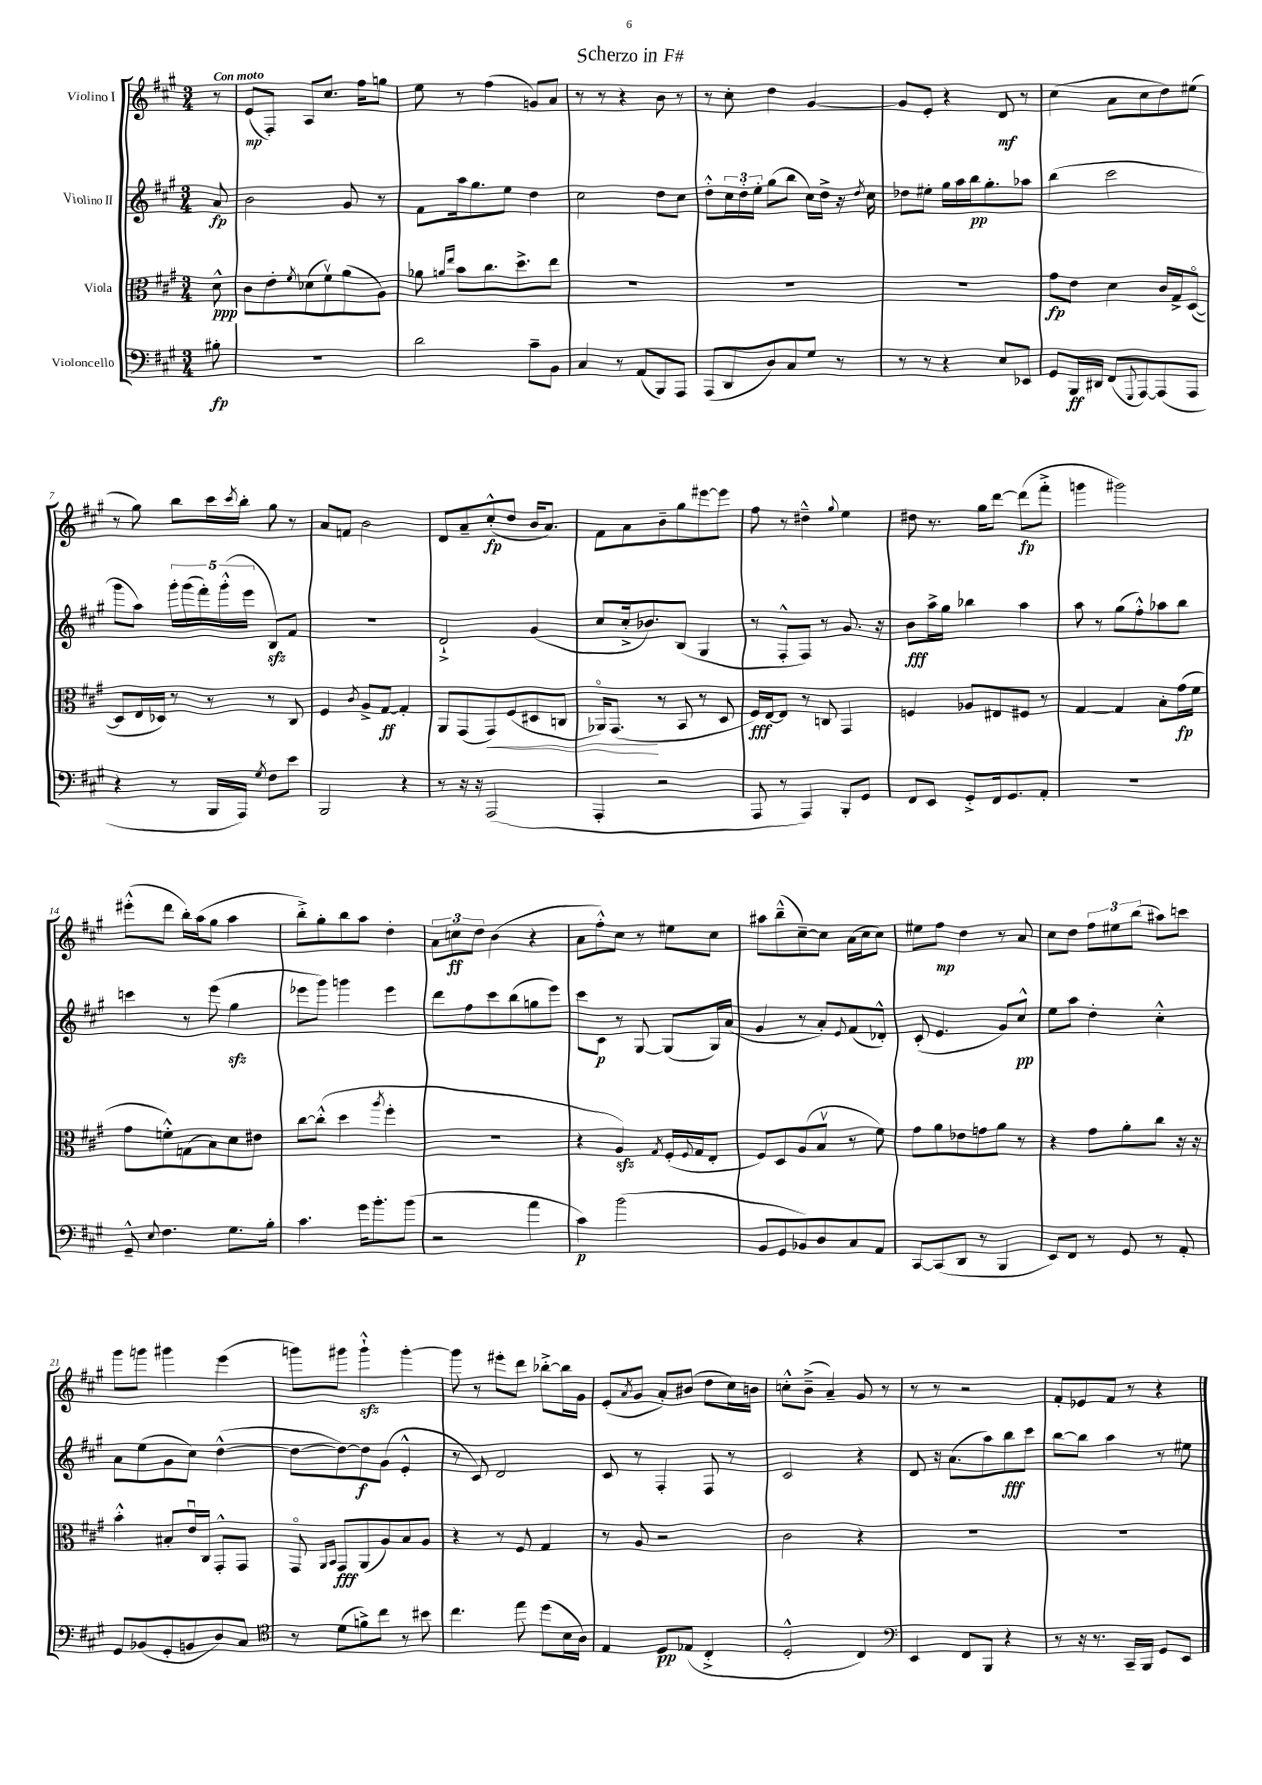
\header { title = "Scherzo in F#" }
<<
\new StaffGroup <<
\new Staff = "s0" \with { instrumentName = "Violino I" } {
    \clef treble \key a \major \numericTimeSignature \time 3/4 \partial 8 \tempo "Con moto"
    r8 |
    e'8\mp( fis8-.) a8 cis''8. fis''16 g''8 |
    e''8 r8 fis''4( g'8) a'8 |
    r8 r8 r4 b'8 r8 |
    r8 cis''8-. d''4 gis'4~ |
    gis'8 e'8-. r4 d'8\mf r8 |
    cis''4( a'8 cis''8 d''8) eis''8( |
    r8 gis''8) b''8 cis'''16 \acciaccatura { cis'''8 } b''16-. gis''8 r8 |
    a'8 f'8 b'2 |
    d'8 a'8-- cis''8-.-^\fp( d''8 b'16 a'8.) |
    fis'8 a'8 b'8-- gis''8 eis'''8~ eis'''8 |
    fis''8 r8 dis''4---^ \appoggiatura { gis''8 } e''4 |
    dis''8 r8. gis''16 d'''8~ d'''8\fp( fis'''8-.-> |
    g'''4 gis'''2) |
    eis'''8-.-^( d'''8 b''16-.) a''16( gis''8 a''4 |
    b''8-.->) gis''8-. b''8 a''8 d''4-. |
    \tuplet 3/2 { a'8 c''8\ff d''8 } b'4( r4 |
    a'8 fis''8-.-^) cis''8 r8 eis''8 cis''8 |
    ais''8 b''8---^( cis''8~--) cis''8 a'16( cis''16 cis''8) |
    eis''8 fis''8\mp d''4 r8 a'8 |
    cis''8 d''8 \tuplet 3/2 { fis''8 eis''8 b''8( } ais''8) c'''8 |
    gis'''8 g'''8 gis'''4 e'''4( |
    g'''8) gis'''8 gis'''4-!-^\sfz gis'''4~-. |
    gis'''8 r8 eis'''8-. d'''8 bes''8~-.-> bes''16 gis'16 |
    e'8-.( \acciaccatura { a'8 } gis'8 a'8-.) bis'8( d''8 cis''16) b'16 |
    c''8-.-^ b'8--->( a'4--) gis'8 r8 |
    r8 r8 r2 |
    fis'8-. ees'8 fis'8 r8 r4 \bar "|." |
}
\new Staff = "s1" \with { instrumentName = "Violino II" } {
    \clef treble \key a \major \numericTimeSignature \time 3/4 \partial 8
    a'8\fp |
    b'2 gis'8 r8 |
    fis'8 a''16 gis''8. e''8 d''4 |
    cis''2 d''8 cis''8 |
    d''8-.-^ \tuplet 3/2 { cis''16 d''16-. e''16-. } gis''8( b''8 cis''16) d''16-> r16 \acciaccatura { d''8 } cis''16 |
    des''8 eis''8-. gis''16 a''16 b''16\pp gis''8.-. aes''8 |
    b''4( cis'''2 |
    gis'''8 a''8) \tuplet 5/4 { gis'''16-. gis'''16( fis'''16-.) gis'''16-.-^( e'''16 } b8\sfz) fis'8 |
    R2. |
    d'2-!-> gis'4( |
    cis''8 cis''16-.-> bes'8.) b8( gis4 |
    r8 fis8-.-^ fis8) r8 gis'8. r16 |
    b'8\fff a''16-> gis''16 bes''4 a''4 |
    a''8 r8 gis''8( fis''8-.-^) aes''8 b''8 |
    c'''4 r8 e'''8( gis''4\sfz |
    ees'''8 gis'''8) g'''4 ees'''4 |
    d'''8 fis''8 cis'''8 b''8( g''8 e'''8) |
    cis'''8 cis'8\p r8 gis8~ gis8( gis16) a'16( |
    gis'4 r8 a'8-.) \appoggiatura { e'8 } fis'8( des'8-.-^) |
    cis'8-.( e'4. gis'8) cis''8-^\pp |
    e''8 a''8 d''4-. cis''4-.-^ |
    a'8 e''8( gis'8 cis''8) d''4~-^( |
    d''8~ d''8~) d''8\f gis'8( e'4-.-^ |
    r8 cis'8) d'2 |
    cis'8 r8 fis4-. fis8 r8 |
    cis'2 r4 |
    d'8 r16 a'8.( a''8) b''8\fff cis'''8 |
    b''8~ b''8 a''4 r8 eis''8 \bar "|." |
}
\new Staff = "s2" \with { instrumentName = "Viola" } {
    \clef alto \key a \major \numericTimeSignature \time 3/4 \partial 8
    d'8-^\ppp |
    cis'8 e'8-. \acciaccatura { fis'8 } des'8( fis'8\upbow) a'8( a8) |
    aes'8 \grace { a'16 e''16 } b'8 cis''8. d''8.-> e''8 |
    R2. |
    R2. |
    R2. |
    gis'8\fp e'8 d'4 cis'16 gis16-> d8~\flageolet( |
    d8 e16 des16) r8 r8 r8 cis8 |
    fis4 \acciaccatura { cis'8 } a8-> gis8~\ff gis4-. |
    a,8 gis,8( gis,8\<) fis8( dis8 c8 |
    aes,16\flageolet) gis,8.\!( r8 b,8 r8 d8 |
    fis16\fff) e16~ e8 r8 c8 gis,4 |
    f4 aes8 eis8 fis8 r8 |
    gis4~ gis4 b8-. gis'16\fp( fis'16 |
    gis'8 f'8-.-^) g8( b8) d'8 eis'8 |
    cis''8~ cis''8-.-^( d''4 \acciaccatura { a''8 } fis''4-. |
    R2. |
    r4 a4\sfz) \acciaccatura { gis8 } fis16-.( \appoggiatura { fis8 } gis16 e8-. |
    fis8) d8 a8( b8\upbow r8 fis'8) |
    gis'8 a'8 ees'8 g'8 a'8 r8 |
    r4 gis'8 a'8-. cis''8 r16 r16 |
    b'4-.-^ bis8-. e'16\downbow cis16 gis,8-.-^ gis,8 |
    gis,8\flageolet \grace { a,16 b,16 } gis,8\fff a,8( a8) b8 a8 |
    r4 r8 fis8 gis4 |
    r8 a8 r2 |
    cis'2 r4 |
    R2. |
    R2. \bar "|." |
}
\new Staff = "s3" \with { instrumentName = "Violoncello" } {
    \clef bass \key a \major \numericTimeSignature \time 3/4 \partial 8
    bis8-.\fp |
    R2. |
    d'2 cis'8-- b,8 |
    cis4 r8 a,8( b,,8) a,,8 |
    a,,8( d,8 d8) cis8 gis8 r8 |
    r8 r8 r4 e8 ees,8 |
    gis,8 b,,16\ff dis,16 fis,8( \appoggiatura { gis,,8 } a,,8~) a,,8( a,,8 |
    r4 r8 b,,16 a,,16) \acciaccatura { gis8 } fis8 e'8 |
    b,,2 r4 |
    r8 r16 r16 a,,2( |
    a,,4-. r2 |
    a,,8 r8 a,,4) b,,8-. gis,8 |
    fis,8 e,8 gis,8-.-> fis,16 gis,8. a,8-. |
    R2. |
    gis,8---^ \appoggiatura { e8 } fis4. gis8. b16-. |
    cis'4. gis'16 b'8.-. b'8( |
    r2 a'4 |
    cis'4\p) b'2( |
    b,8 gis,8 bes,8) d8 cis8 a,8 |
    cis,8~ cis,8( d,8 r8 b,,4 |
    e,8) fis,8 r8 gis,8 r8 a,8-. |
    gis,8 bes,8( gis,8-. b,8 d8) cis8 |
    \clef tenor r8 d'8( f'8->) cis''8 r8 bis'8 |
    cis''4. e''8 d''8( b16 a16) |
    e4 d8\pp ees8( cis4-.-> |
    d2-.-^ cis4) |
    \clef bass e,4 fis,8 b,,8 r4 |
    r8 r16 r8. cis,16-- b,,16 gis,8 e,8 \bar "|." |
}
>>
>>
